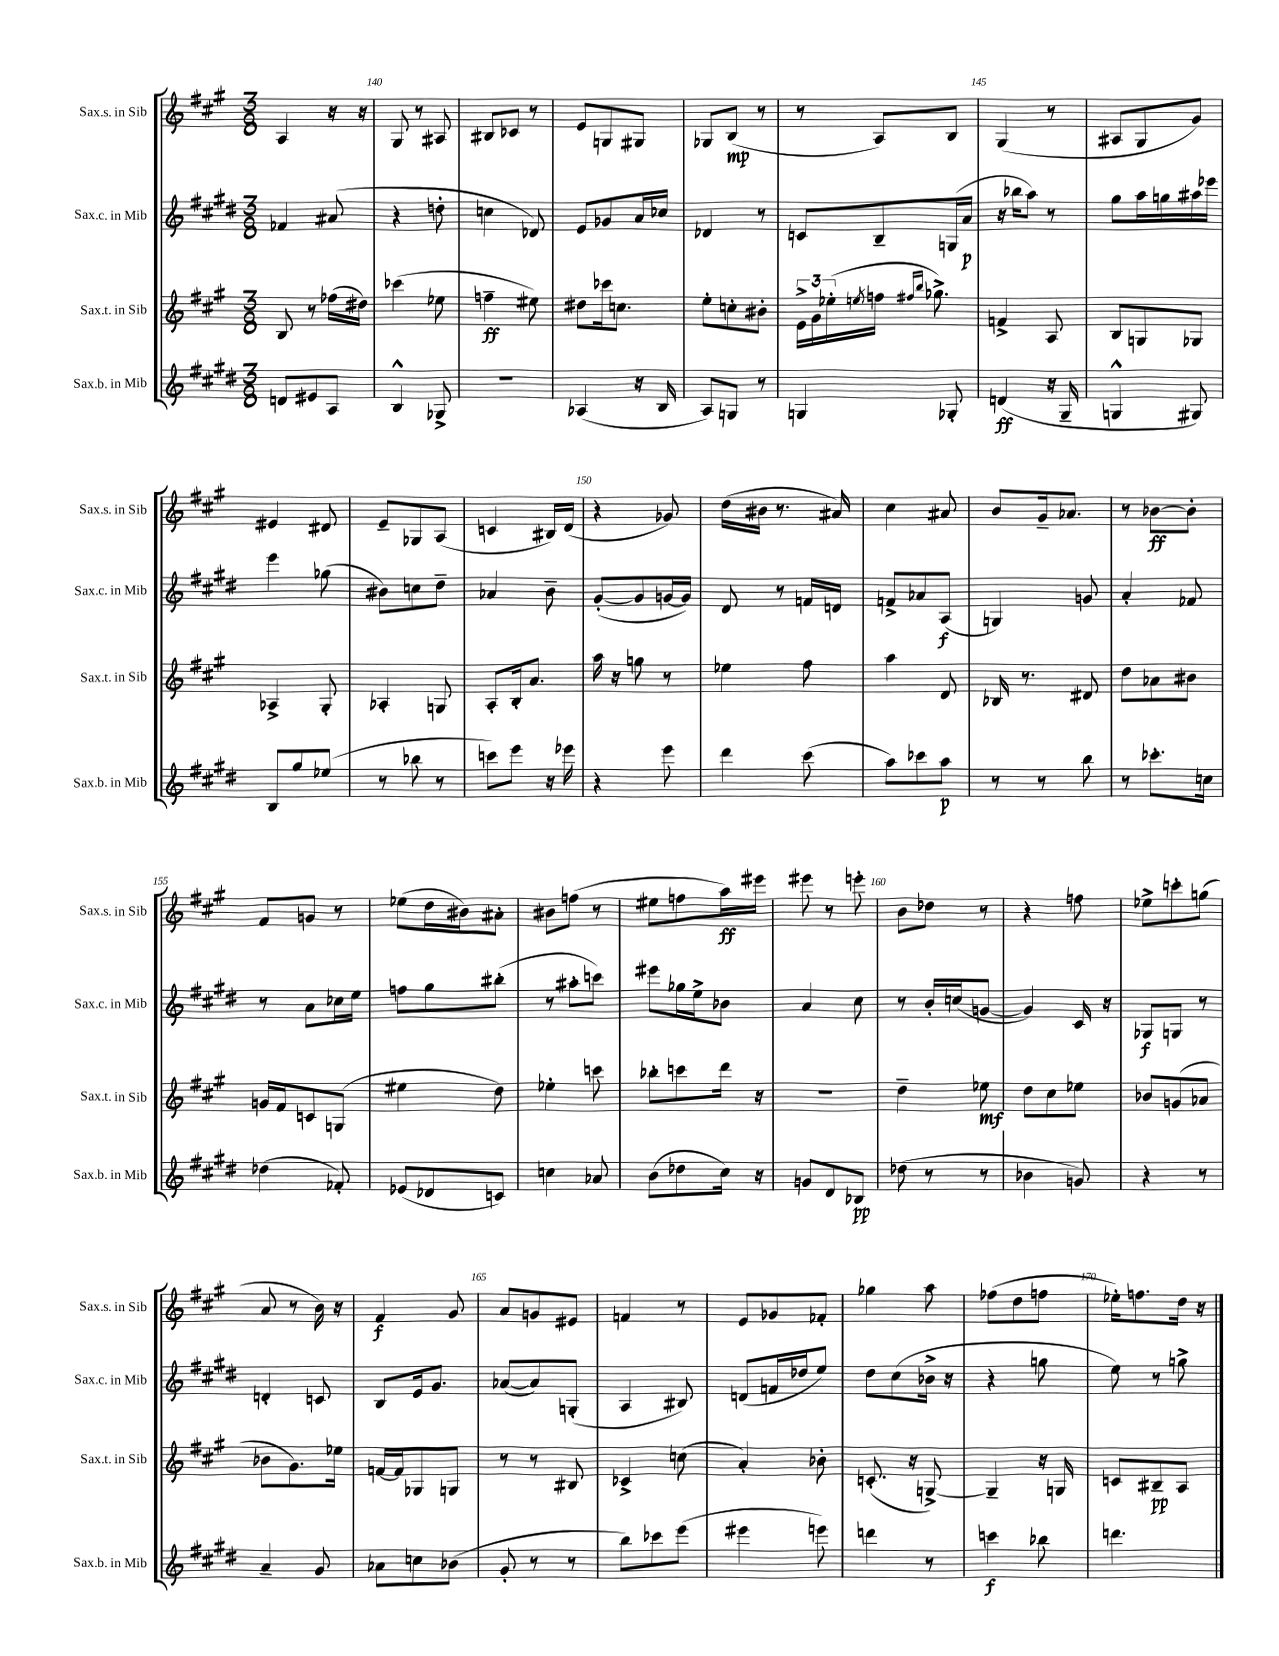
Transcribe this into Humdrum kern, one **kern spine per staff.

**kern	**kern	**kern	**kern
*staff4	*staff3	*staff2	*staff1
*clefG2	*clefG2	*clefG2	*clefG2
*k[f#c#g#d#]	*k[f#c#g#]	*k[f#c#g#d#]	*k[f#c#g#]
*M3/8	*M3/8	*M3/8	*M3/8
8d	8B	4f-	4A
8e#	8r	.	.
8A	(16ff-	(8a#	16r
.	16dd#)	.	16r
=	=	=	=
4B^^	(4ccc-	4r	8G#
.	.	.	8r
8G-^	8ee-	8dd'	8A#
=	=	=	=
4.r	4ff~	4cc	8B#
.	.	.	8c-
.	8ee#)	8d-)	8r
=	=	=	=
(4A-	8dd#	8e	8e
.	16ccc-	8g-	8G
.	8.cc	.	.
16r	.	16a	8G#
16B	.	16cc-	.
=	=	=	=
8A)	8ee'	4d-	8G-
8G	8cc'	.	(8B
8r	8b#'	8r	8r
=	=	=	=
4G	24e^	8c	8r
.	24g#	.	.
.	(24ee-'	.	.
.	8qee	.	.
.	16ff	8B~	8A)
.	16qqff#	.	.
.	16qqbb	.	.
.	8.gg-^)	.	.
8G-'	.	(16G	8B
.	.	16a	.
=	=	=	=
(4d	4f^	16r	(4G#
.	.	16bb-	.
.	.	8aa)	.
16r	8A	8r	8r
16G#~	.	.	.
=	=	=	=
4G^^	8B	8gg#	8A#
.	8G	16aa	8G#
.	.	16gg	.
8G#)	8G-	16aa#	8g#)
.	.	16eee-	.
=	=	=	=
8B	4A-^	4eee	4e#
8gg#	.	.	.
(8ee-	8G#'	(8gg-	8d#
=	=	=	=
8r	4A-'	8b#)	8e~
8bb-	.	8cc	8G-
8r	8G	8dd#~	(8A
=	=	=	=
8ccc)	8A'	4a-	4c
8eee	16B'	.	.
.	8.a	.	.
16r	.	8b~	16B#)
16eee-	.	.	(16d
=	=	=	=
4r	16aa	([8g#'	4r
.	16r	.	.
.	8gg	8g#]	.
8eee	8r	[16g	8g-)
.	.	16g])	.
=	=	=	=
4ddd#	4ee-	8d#	(16dd
.	.	.	16b#
.	.	8r	8.r
(8ccc#	8ff#	16f	.
.	.	16d	16a#)
=	=	=	=
8aa)	4aa	8f^	4cc#
8ccc-	.	8a-	.
8aa	8d	(8A	8a#
=	=	=	=
8r	16B-	4G)	8b
.	8.r	.	.
8r	.	.	16g#~
.	.	.	8.a-
8bb	8d#	8g	.
=	=	=	=
8r	8dd	4a'	8r
8.ccc-'	8a-	.	[8b-
.	8b#	8f-	8b-']
16cc	.	.	.
=	=	=	=
(4dd-	16g	8r	8f#
.	16f#	.	.
.	8c	8a	8g
8f-')	(8G	16cc-	8r
.	.	16ee	.
=	=	=	=
(8e-	4ee#	8ff	(8ee-
8d-	.	8gg#	16dd
.	.	.	16b#)
8c)	8dd)	(8bb#'	8a#'
=	=	=	=
4cc	4ee-'	8r	8b#
.	.	8aa#'	(8ff
8a-	8ccc	8ccc)	8r
=	=	=	=
(8b	8bb-'	8eee#	8ee#
8dd-	8ccc	16gg-	8ff
.	.	16ee^	.
16cc#)	16ddd	8b-	16aa)
16r	16r	.	16eee#
=	=	=	=
8g	4.r	4a	8eee#
8d#	.	.	8r
8B-	.	8cc#	8eee'
=	=	=	=
(8dd-	4dd~	8r	8b
8r	.	16b'	8dd-
.	.	(16cc	.
8r	8ee-	[8g	8r
=	=	=	=
4b-	8dd	4g])	4r
.	8cc#	.	.
8g)	8ee-	16c#	8ff
.	.	16r	.
=	=	=	=
4r	8b-	8G-	8ee-^
.	(8g	8G	8ccc'
8r	8a-	8r	(8gg
=	=	=	=
4a~	8b-	4d'	8a
.	8.g#)	.	8r
8g#	.	8c	16b)
.	16ee-	.	16r
=	=	=	=
8a-	[16f	8B	4f#
.	16f]	.	.
8cc	8G-	16e	.
.	.	8.g#	.
(8b-	8G	.	8g#
=	=	=	=
8g#'	8r	([8a-	8a
8r	8r	8a-])	8g
8r	8B#	(8G'	8e#
=	=	=	=
8bb)	4c-^	4A	4f
8ccc-	.	.	.
(8eee	(8cc	8B#)	8r
=	=	=	=
4eee#	4a')	(8d	8e
.	.	16f	8g-
.	.	16dd-	.
8eee)	8b-'	8ee)	8f-'
=	=	=	=
4ddd	(8.c'	8dd#	4gg-
.	.	(8cc#	.
.	16r	.	.
8r	[8G^)	16b-^	8aa
.	.	16r	.
=	=	=	=
4ccc	4G~]	4r	(8ff-
.	.	.	8dd
8bb-	16r	8gg	8ff
.	16G	.	.
=	=	=	=
4.ddd	8c	8ee)	16ee-')
.	.	.	8.ff
.	8B#~	8r	.
.	8A	8gg^	16dd
.	.	.	16r
==	==	==	==
*-	*-	*-	*-
